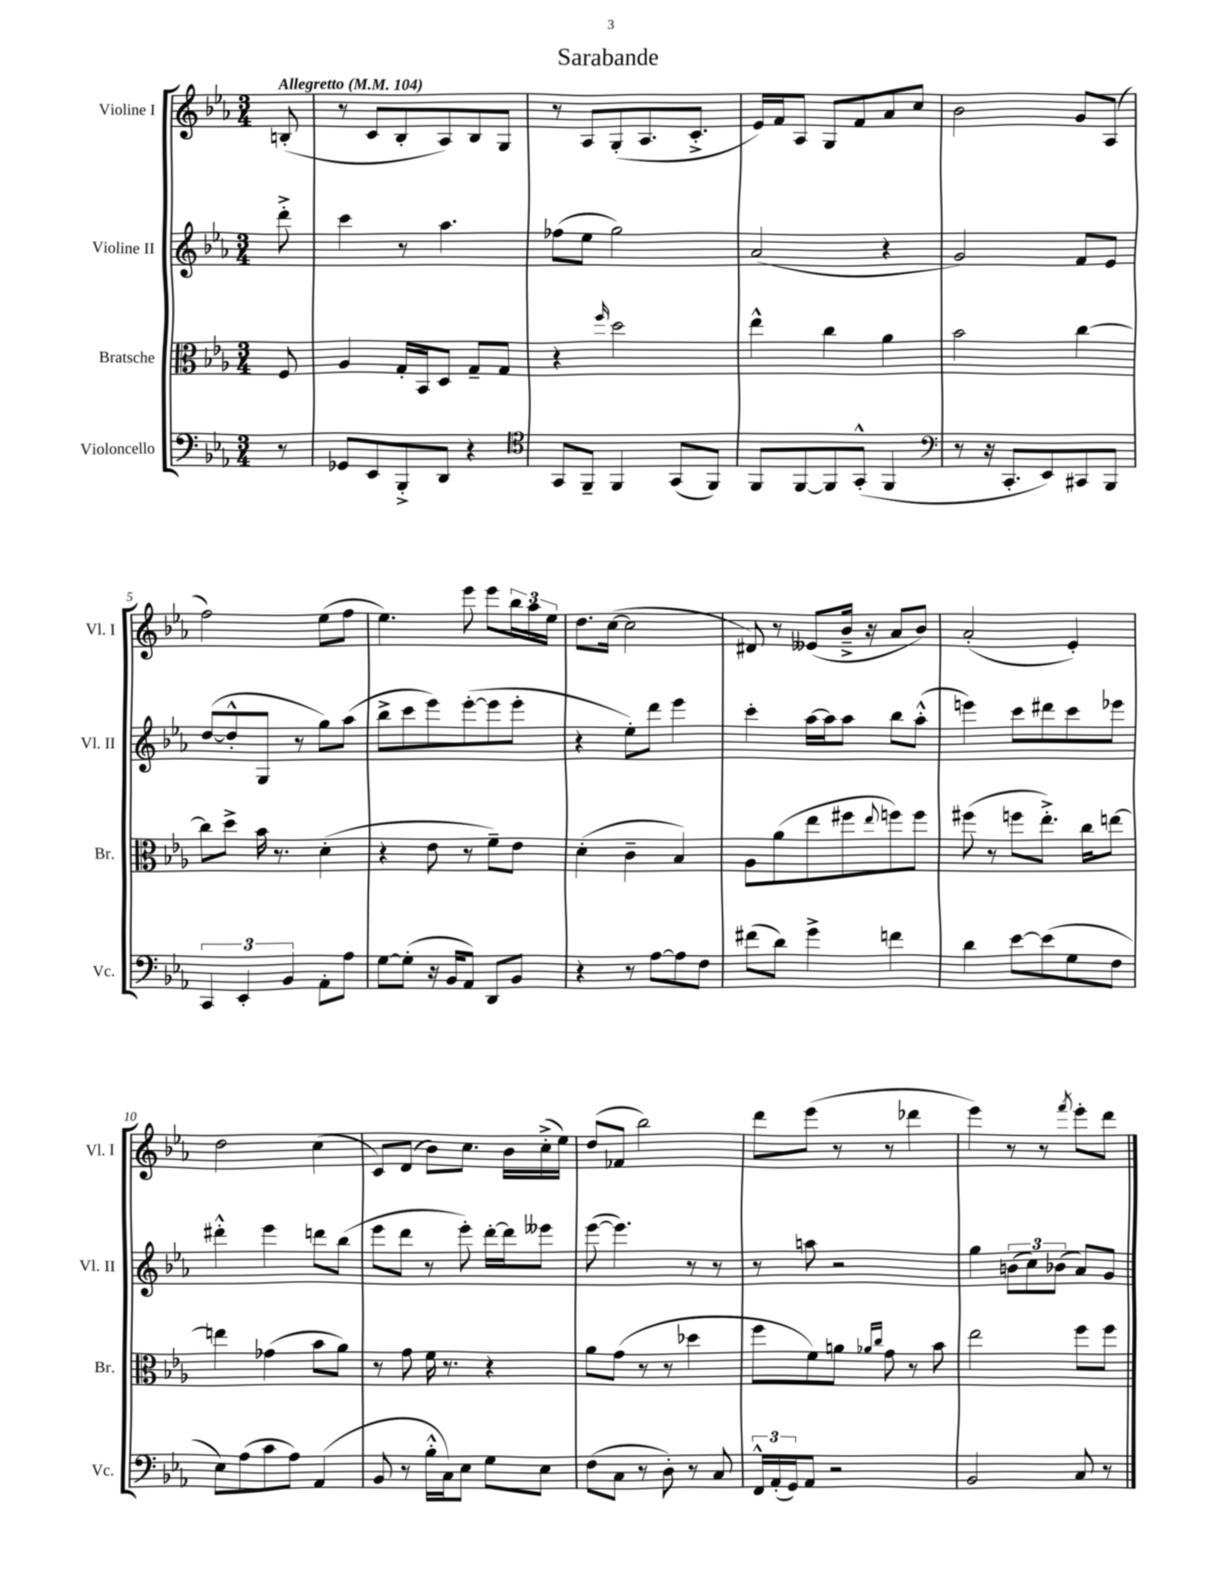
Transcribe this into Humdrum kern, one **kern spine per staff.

**kern	**kern	**kern	**kern
*staff4	*staff3	*staff2	*staff1
*clefF4	*clefC3	*clefG2	*clefG2
*k[b-e-a-]	*k[b-e-a-]	*k[b-e-a-]	*k[b-e-a-]
*M3/4	*M3/4	*M3/4	*M3/4
*MM104	*MM104	*MM104	*MM104
8r	8F/	8ddd'^\	(8B'/
=	=	=	=
8GG-/L	4A-/	4ccc\	8r
8EE-/	.	.	8c/L
8BBB-'^/	16G'/LL	8r	8B-'/
.	16BB-/J	.	.
8DD/J	8D/J	4.aa-\	8A-/)
4r	8G~/L	.	8B-/
.	8G/J	.	8G/J
=	=	=	=
*clefC4	*	*	*
8GG/L	4r	(8ff-\L	8r
8FF~/J	.	8ee-\J	8A-/L
.	16qqff/	.	.
4FF/	2dd\	2gg\)	(8G'/
.	.	.	8.A-/
(8GG/L	.	.	.
.	.	.	8.c'^/J
8FF/J)	.	.	.
=	=	=	=
8FF/L	4ee-^^\	(2a-/	16e-/LL)
.	.	.	16f/J
[8FF/	.	.	8A-/J
8FF/]	4cc\	.	8G/L
(8GG'^^/J	.	.	8f/
4FF/	4a-\	4r	8a-/
.	.	.	8cc/J
=	=	=	=
*clefF4	*	*	*
8r	2b-\	2g/)	2b-\
16r	.	.	.
8.CC'/L	.	.	.
8EE-/)	.	.	.
8CC#/	[4cc\	8f/L	8g/L
8BBB-/J	.	8e-/J	(8A-/J
=	=	=	=
6CC/	8cc\]L	([8dd/L	2ff\)
.	8dd^\J	8dd'^^/]	.
6EE-'/	.	.	.
.	16b-\	8G/J	.
.	8.r	.	.
6BB-/	.	.	.
.	.	8r	.
8AA-'\L	(4d'\	8gg\L)	(8ee-\L
8A-\J	.	(8aa-\J	8ff\J
=	=	=	=
[8G\L	4r	8bb-^\L	4.ee-\)
(8G'\]J	.	8ccc\	.
16r	8e-\	8eee-\)	.
16BB-/LK	.	.	.
8AA-/J)	8r	([8eee-'\	8eee-\
8DD/L	8f~\L)	8eee-\]	8eee-\L
8BB-/J	8e-\J	8eee-'\J	24bb-\L
.	.	.	24aa-\
.	.	.	24ee-\JJ
=	=	=	=
4r	(4d'\	4r	8.dd\L
.	.	.	([16cc\Jk
8r	4c~\	8ee-'\L)	2cc\]
[8A-\L	.	8ddd\J	.
8A-\]	4B-/)	4eee-\	.
8F\J	.	.	.
=	=	=	=
(8f#\L	8A-\L	4ccc'\	8d#/)
8d\J)	(8a-\	.	8r
4g^\	8ee-\	[16aa-\LL	(8e--/L
.	.	16aa-\]J	.
.	8ff#\	8aa-\J	16b-~^/Jk
.	.	.	16r
.	8qqee-/	.	.
4f\	8ff\)	8bb-\L	8a-/L
.	8ff\J	(8aa-'^^\J	8b-/J)
=	=	=	=
4d\	(8ff#\	4eee\)	(2a-'/
.	8r	.	.
[8e-\L	8ff\L	8ccc\L	.
(8e-\]	8.ee-'^\J)	8ddd#\	.
8G\	.	8ccc\	4e-'/)
.	16cc\LK	.	.
8F\J	[8ee\J	8eee-\J	.
=	=	=	=
8E-\L)	4ee\]	4ddd#'^^\	2dd\
(8A-\	.	.	.
8c\	(4g-\	4eee-\	.
8A-\J)	.	.	.
(4AA-/	8b-\L	8ddd\L	(4cc\
.	8a-\J)	(8bb-\J	.
=	=	=	=
8BB-/	8r	8eee-\L	8c/L)
8r	8g\	8ddd\J	(8d/J
16B-'^^\LL	16f\	8r	8b-\L)
16C\J)	8.r	.	.
8E-\J	.	8eee-'\)	8.cc\J
8G\L	4r	[16ddd'\LL	.
.	.	16ddd\]J	16b-\LL
8E-\J	.	8eee--\J	(16cc'^\
.	.	.	16ee-\JJ)
=	=	=	=
(8F\L	8a-\L	([8eee-\	(8dd/L
8C\J	(8g\J	4.eee-\])	8f-/J
8r	8r	.	2bb-\)
8D'\)	8r	.	.
8r	4dd-\	8r	.
8C/	.	8r	.
=	=	=	=
24FF^^/LL	8ff\L	8r	8ddd\L
(24AA-'/	.	.	.
24GG/J)	.	.	.
8AA-/J	8f\)	8aa\	(8eee-\J
2r	8a\J	2r	8r
.	16qqa-/LL	.	.
.	16qqcc/JJ	.	.
.	8g\	.	8r
.	8r	.	4ddd-\
.	8b-\	.	.
=	=	=	=
2BB-/	2ee-\	4gg\	4eee-\)
.	.	(12b\L	8r
.	.	12cc\)	.
.	.	.	8r
.	.	(12b-\J	.
.	.	.	8qfff/
8C/	8ff\L	8a-/L)	8eee-'\L
8r	8ff\J	8g/J	8ddd\J
==	==	==	==
*-	*-	*-	*-
